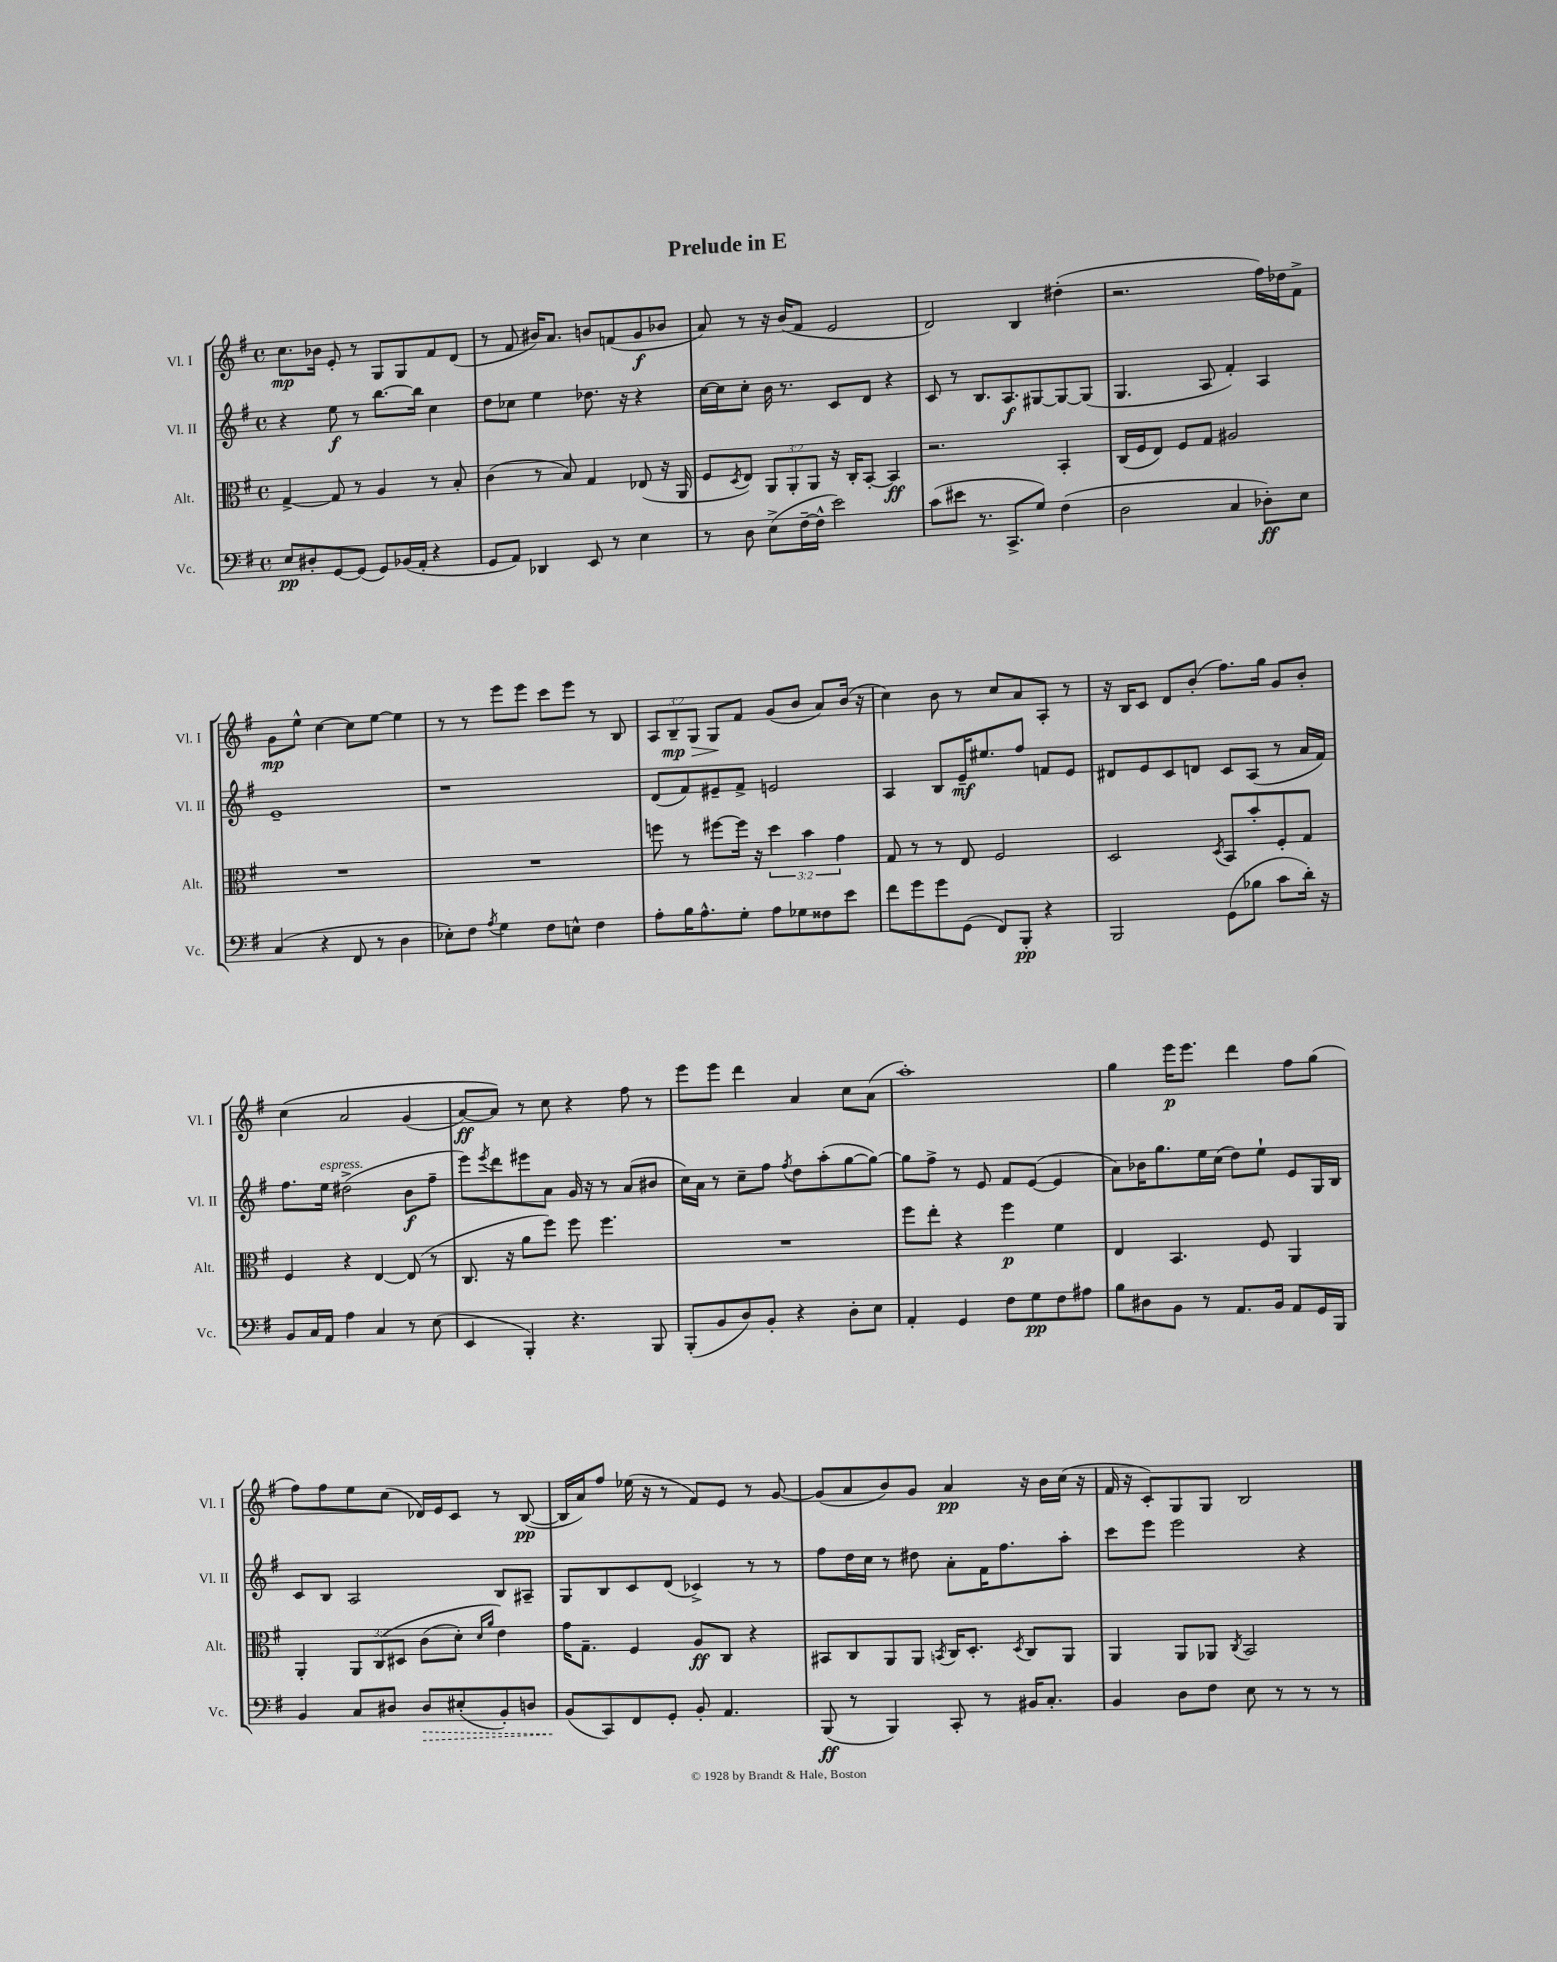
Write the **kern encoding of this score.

**kern	**dynam	**kern	**dynam	**kern	**dynam	**kern	**dynam
*part4	*part4	*part3	*part3	*part2	*part2	*part1	*part1
*staff4	*staff4	*staff3	*staff3	*staff2	*staff2	*staff1	*staff1
*I"Vc.	*	*I"Alt.	*	*I"Vl. II	*	*I"Vl. I	*
*I'Vc.	*	*I'Alt.	*	*I'Vl. II	*	*I'Vl. I	*
*clefF4	*	*clefC3	*	*clefG2	*	*clefG2	*
*k[f#]	*	*k[f#]	*	*k[f#]	*	*k[f#]	*
*M4/4	*	*M4/4	*	*M4/4	*	*M4/4	*
*met(c)	*	*met(c)	*	*met(c)	*	*met(c)	*
=1	=1	=1	=1	=1	=1	=1	=1
8E/L	pp	[4G^/	.	4r	.	8.cc\L	mp
8D#X'/	.	.	.	.	.	.	.
.	.	.	.	.	.	16b-X\Jk	.
[8GG/	.	8G/]	.	8ee\	f	8e'/	.
(8GG/J]	.	8r	.	8r	.	8r	.
8GG/L)	.	4A/	.	[8.bb\L	.	8G/L	.
(16BB-X/L	.	.	.	.	.	8G/	.
16AA'/JJ	.	.	.	16bb\Jk]	.	.	.
4r	.	8r	.	4cc\	.	8f#/	.
.	.	8B'/	.	.	.	(8d/J	.
=2	=2	=2	=2	=2	=2	=2	=2
8GG/L	.	(4c\	.	8dd\L	.	8r	.
8AA/J)	.	.	.	8cc-X\J	.	8f#/	.
4DD-X/	.	8r	.	4ee\	.	16b#X/KL)	.
.	.	.	.	.	.	8.a/J	.
.	.	8B/)	.	.	.	.	.
8EE/	.	4G/	.	8.dd-X\	.	8bn/L	.
8r	.	.	.	.	.	(8fn/	.
.	.	.	.	16r	.	.	.
4E\	.	(8E-X/	.	4r	.	8g/	f
.	.	16r	.	.	.	8b-X/J	.
.	.	16AA/	.	.	.	.	.
=3	=3	=3	=3	=3	=3	=3	=3
8r	.	8F#/L	.	[16cc\LL	.	8a/)	.
.	.	.	.	16cc\J]	.	.	.
.	.	8qD/	.	.	.	.	.
8D\	.	8E/J)	.	8cc'\J	.	8r	.
(8E^\L	.	12AA/L	.	16b\	.	16r	.
.	.	.	.	8.r	.	(16b/KL	.
.	.	12AA'/	.	.	.	.	.
[16F#~\L	.	.	.	.	.	8f#/J	.
.	.	12AA/J	.	.	.	.	.
16F#^^\JJ]	.	.	.	.	.	.	.
2e\)	.	16r	.	8c/L	.	2e/	.
.	.	16C'/KL	.	.	.	.	.
.	.	[8BB'/J	.	8d/J	.	.	.
.	.	4BB/]	ff	4r	.	.	.
=4	=4	=4	=4	=4	=4	=4	=4
(8c\L	.	2.r	.	8c/	.	2d/)	.
8e#X\J	.	.	.	8r	.	.	.
8.r	.	.	.	8.B/L	.	.	.
8.CC^/L	.	.	.	8.A/	f	.	.
.	.	.	.	.	.	4B/	.
8G/J)	.	.	.	[8G#X/	.	.	.
(4F#\	.	4BB'/	.	8G#/_	.	(4dd#X'\	.
.	.	.	.	(8G#/J]	.	.	.
=5	=5	=5	=5	=5	=5	=5	=5
2D\	.	(16C/LL	.	4.G/	.	2.r	.
.	.	16F#/J	.	.	.	.	.
.	.	8E/J)	.	.	.	.	.
.	.	8F#/L	.	.	.	.	.
.	.	8G/J	.	8A/	.	.	.
4C/	.	2A#X/	.	4f#'/)	.	.	.
8D-X'\L)	ff	.	.	4A/	.	16ff#\LL)	.
.	.	.	.	.	.	16dd-X\J	.
8E\J	.	.	.	.	.	8f#^\J	.
!!LO:LB:g=z
=6	=6	=6	=6	=6	=6	=6	=6
(4C/	.	1r	.	1e~	.	8g\L	mp
.	.	.	.	.	.	8ee^^\J	.
4r	.	.	.	.	.	[4cc\	.
8FF#/	.	.	.	.	.	8cc\L]	.
8r	.	.	.	.	.	[8ee\J	.
4D\	.	.	.	.	.	4ee\]	.
=7	=7	=7	=7	=7	=7	=7	=7
8E-X'\L)	.	1r	.	1r	.	8r	.
8F#\J	.	.	.	.	.	8r	.
8qA/	.	.	.	.	.	.	.
4G\	.	.	.	.	.	8eee\L	.
.	.	.	.	.	.	8eee\J	.
8F#\L	.	.	.	.	.	8ccc\L	.
8En^^\J	.	.	.	.	.	8eee\J	.
4F#\	.	.	.	.	.	8r	.
.	.	.	.	.	.	8B/	.
=8	=8	=8	=8	=8	=8	=8	=8
8A'\L	.	8ffn\	.	(8d/L	.	12A/L	.
!	!	!	!	!	!	!	!LO:HP:b
.	.	.	.	.	.	12B~/	> mp
16B\K	.	8r	.	8f#/)	.	.	.
.	.	.	.	.	.	12G/J	.
8.A^^\	.	.	.	.	.	.	.
.	.	[8ff#X\L	.	8e#X~/	.	8G/L	.
8G'\J	.	16ff#\Jk]	.	8f#^/J	.	8f#/J	]
.	.	16r	.	.	.	.	.
8A\L	.	6dd\	.	2en/	.	(8g/L	.
8G-X\	.	.	.	.	.	8b/J	.
.	.	6b\	.	.	.	.	.
8F##X\	.	.	.	.	.	8a/L)	.
.	.	6g\	.	.	.	.	.
8e\J	.	.	.	.	.	(16b/Jk	.
.	.	.	.	.	.	16r	.
=9	=9	=9	=9	=9	=9	=9	=9
8f#\L	.	8G/	.	4A/	.	4cc\)	.
8g\	.	8r	.	.	.	.	.
8g\	.	8r	.	8B/L	.	8b\	.
(8GG\J	.	8E/	.	16e~/K	mf	8r	.
.	.	.	.	8.ee#X/	.	.	.
8FF#/L)	.	2F#/	.	.	.	8cc/L	.
8BBB'/J	pp	.	.	8ff#/J	.	8a/	.
4r	.	.	.	8fn/L	.	8A'/J	.
.	.	.	.	8e/J	.	8r	.
=10	=10	=10	=10	=10	=10	=10	=10
2BBB/	.	2D/	.	8d#X/L	.	16r	.
.	.	.	.	.	.	16B/KL	.
.	.	.	.	8e/	.	8c/J	.
.	.	.	.	8c/	.	8d/L	.
.	.	.	.	8dn/J	.	(8b'/J	.
.	.	8qD/	.	.	.	.	.
(8GG\L	.	8BB/L	.	8c/L	.	8.ff#\L)	.
8B-X\J	.	8b'/	.	(8A/J	.	.	.
.	.	.	.	.	.	16gg\Jk	.
8c\L	.	8F#'/	.	8r	.	8g/L	.
16d'\Jk)	.	8G/J	.	16a/LL	.	8b'/J	.
16r	.	.	.	16f#/JJ)	.	.	.
!!LO:LB:g=z
=11	=11	=11	=11	=11	=11	=11	=11
8BB/L	.	4F#/	.	8.ff#\L	.	(4cc\	.
16C/L	.	.	.	.	.	.	.
!	!	!	!	!LO:TX:a:i:t=espress.	!	!	!
16AA/JJ	.	.	.	16ee\Jk	.	.	.
4A\	.	4r	.	(2dd#X^\	.	2a/	.
4C/	.	[4E/	.	.	.	.	.
8r	.	(8E/]	.	8b\L	f	(4g/	.
(8E\	.	8r	.	8ff#~\J	.	.	.
=12	=12	=12	=12	=12	=12	=12	=12
4EE/	.	8.C/	.	8eee\L)	.	[8a/L)	ff
.	.	.	.	8qeee/	.	.	.
.	.	.	.	8ddd\	.	8a/J])	.
.	.	16r	.	.	.	.	.
4BBB'/)	.	8a\L	.	8eee#X\	.	8r	.
.	.	8ff#\J)	.	8a\J	.	8cc\	.
4.r	.	8ff#\	.	16g/	.	4r	.
.	.	.	.	16r	.	.	.
.	.	4.ff#\	.	8r	.	.	.
.	.	.	.	(8a/L	.	8ff#\	.
8BBB/	.	.	.	8b#X/J	.	8r	.
=13	=13	=13	=13	=13	=13	=13	=13
(8BBB'/L	.	1r	.	16cc\LL)	.	8eee\L	.
.	.	.	.	16a\JJ	.	.	.
8BB/	.	.	.	8r	.	8eee\J	.
8D/)	.	.	.	8cc~\L	.	4ddd\	.
8BB'/J	.	.	.	8ff#\J	.	.	.
.	.	.	.	8qff#/	.	.	.
4r	.	.	.	8dd\L	.	4a/	.
.	.	.	.	(8aa'\	.	.	.
8D'\L	.	.	.	[8gg\	.	8cc\L	.
8E\J	.	.	.	8gg\J_)	.	(8a\J	.
=14	=14	=14	=14	=14	=14	=14	=14
4AA'/	.	8ff#\L	.	8gg\L]	.	1aa')	.
.	.	8ee'\J	.	8ff#^\J	.	.	.
4GG/	.	4r	.	8r	.	.	.
.	.	.	.	8e/	.	.	.
8F#\L	.	4ff#\	p	8f#/L	.	.	.
8G\	pp	.	.	([8e/J	.	.	.
8F#\	.	4f#\	.	4e/]	.	.	.
8A#X\J	.	.	.	.	.	.	.
=15	=15	=15	=15	=15	=15	=15	=15
8B\L	.	4E/	.	8a\L)	.	4gg\	.
8D#X\	.	.	.	16b-X\K	.	.	.
.	.	.	.	8.gg\	.	.	.
8BB\J	.	4.BB/	.	.	.	16eee\KL	p
.	.	.	.	.	.	8.eee\J	.
8r	.	.	.	16ee\L	.	.	.
.	.	.	.	(16cc\JJ	.	.	.
8.AA/L	.	.	.	8dd\L)	.	4ddd\	.
.	.	8F#/	.	8ee`\J	.	.	.
16BB/Jk	.	.	.	.	.	.	.
8AA/L	.	4AA/	.	8e/L	.	8ff#\L	.
16GG/L	.	.	.	16G/L	.	(8gg\J	.
16BBB/JJ	.	.	.	16B/JJ	.	.	.
!!LO:LB:g=z
=16	=16	=16	=16	=16	=16	=16	=16
4BB/	.	4AA'/	.	8c/L	.	8ff#\L)	.
.	.	.	.	8B/J	.	8ff#\	.
8C/L	.	12AA/L	.	2A/	.	8ee\	.
.	.	(12C/	.	.	.	.	.
8D#X/J	.	.	.	.	.	(8cc\J	.
.	.	12D#X/J	.	.	.	.	.
!	!LO:HP:b	!	!	!	!	!	!
8D#/L	>	(8c\L	.	.	.	16d-X/LL)	.
.	.	.	.	.	.	16e/J	.
(8E#X'/	.	8d'\J)	.	.	.	8c/J	.
.	.	16qqd/LL	.	.	.	.	.
.	.	16qqa/JJ	.	.	.	.	.
8BB'/)	.	4e\)	.	8B/L	.	8r	.
8Dn/J	.	.	.	8A#X~/J	.	([8B/	pp
=17	=17	=17	=17	=17	=17	=17	=17
(8BB/L	.	16g\KL	.	8G/L	.	16B/LL]	.
.	.	8.G~\J	.	.	.	16a/J)	.
8CC/)	]	.	.	8B/	.	8ff#/J	.
8FF#/	.	4F#/	.	8c/	.	(16ee-X\	.
.	.	.	.	.	.	16r	.
8GG'/J	.	.	.	(8d/J	.	8r	.
8BB'/	.	8A/L	ff	4c-X^/)	.	8f#/L)	.
4.AA/	.	8C/J	.	.	.	8e/J	.
.	.	4r	.	8r	.	8r	.
.	.	.	.	8r	.	[8g/	.
=18	=18	=18	=18	=18	=18	=18	=18
(8BBB/	ff	8BB#X/L	.	8ff#\L	.	(8g/L]	.
8r	.	8C/	.	16dd\L	.	8a/	.
.	.	.	.	16cc\JJ	.	.	.
4BBB/)	.	8AA/	.	8r	.	8b/)	.
.	.	8AA/J	.	8dd#X\	.	8g/J	.
.	.	8qBBn/	.	.	.	.	.
8CC'/	.	16C/KL	.	8a'\L	.	4a/	pp
.	.	8.D'/J	.	.	.	.	.
8r	.	.	.	16f#\K	.	.	.
.	.	.	.	8.ff#\	.	.	.
.	.	8qD/	.	.	.	.	.
16BB#X/KL	.	8C/L	.	.	.	16r	.
8.C'/J	.	.	.	.	.	16b\LL	.
.	.	8AA/J	.	8aa'\J	.	(16cc\JJ	.
.	.	.	.	.	.	16r	.
=19	=19	=19	=19	=19	=19	=19	=19
4BB/	.	4AA/	.	8ccc\L	.	16f#/	.
.	.	.	.	.	.	16r	.
.	.	.	.	8eee\J	.	8c'/L)	.
8D\L	.	8AA/L	.	2eee\	.	8G/	.
8F#\J	.	8AA-X/J	.	.	.	8G/J	.
.	.	8qC/	.	.	.	.	.
8E\	.	2BB/	.	.	.	2B/	.
8r	.	.	.	.	.	.	.
8r	.	.	.	4r	.	.	.
8r	.	.	.	.	.	.	.
==	==	==	==	==	==	==	==
*-	*-	*-	*-	*-	*-	*-	*-
